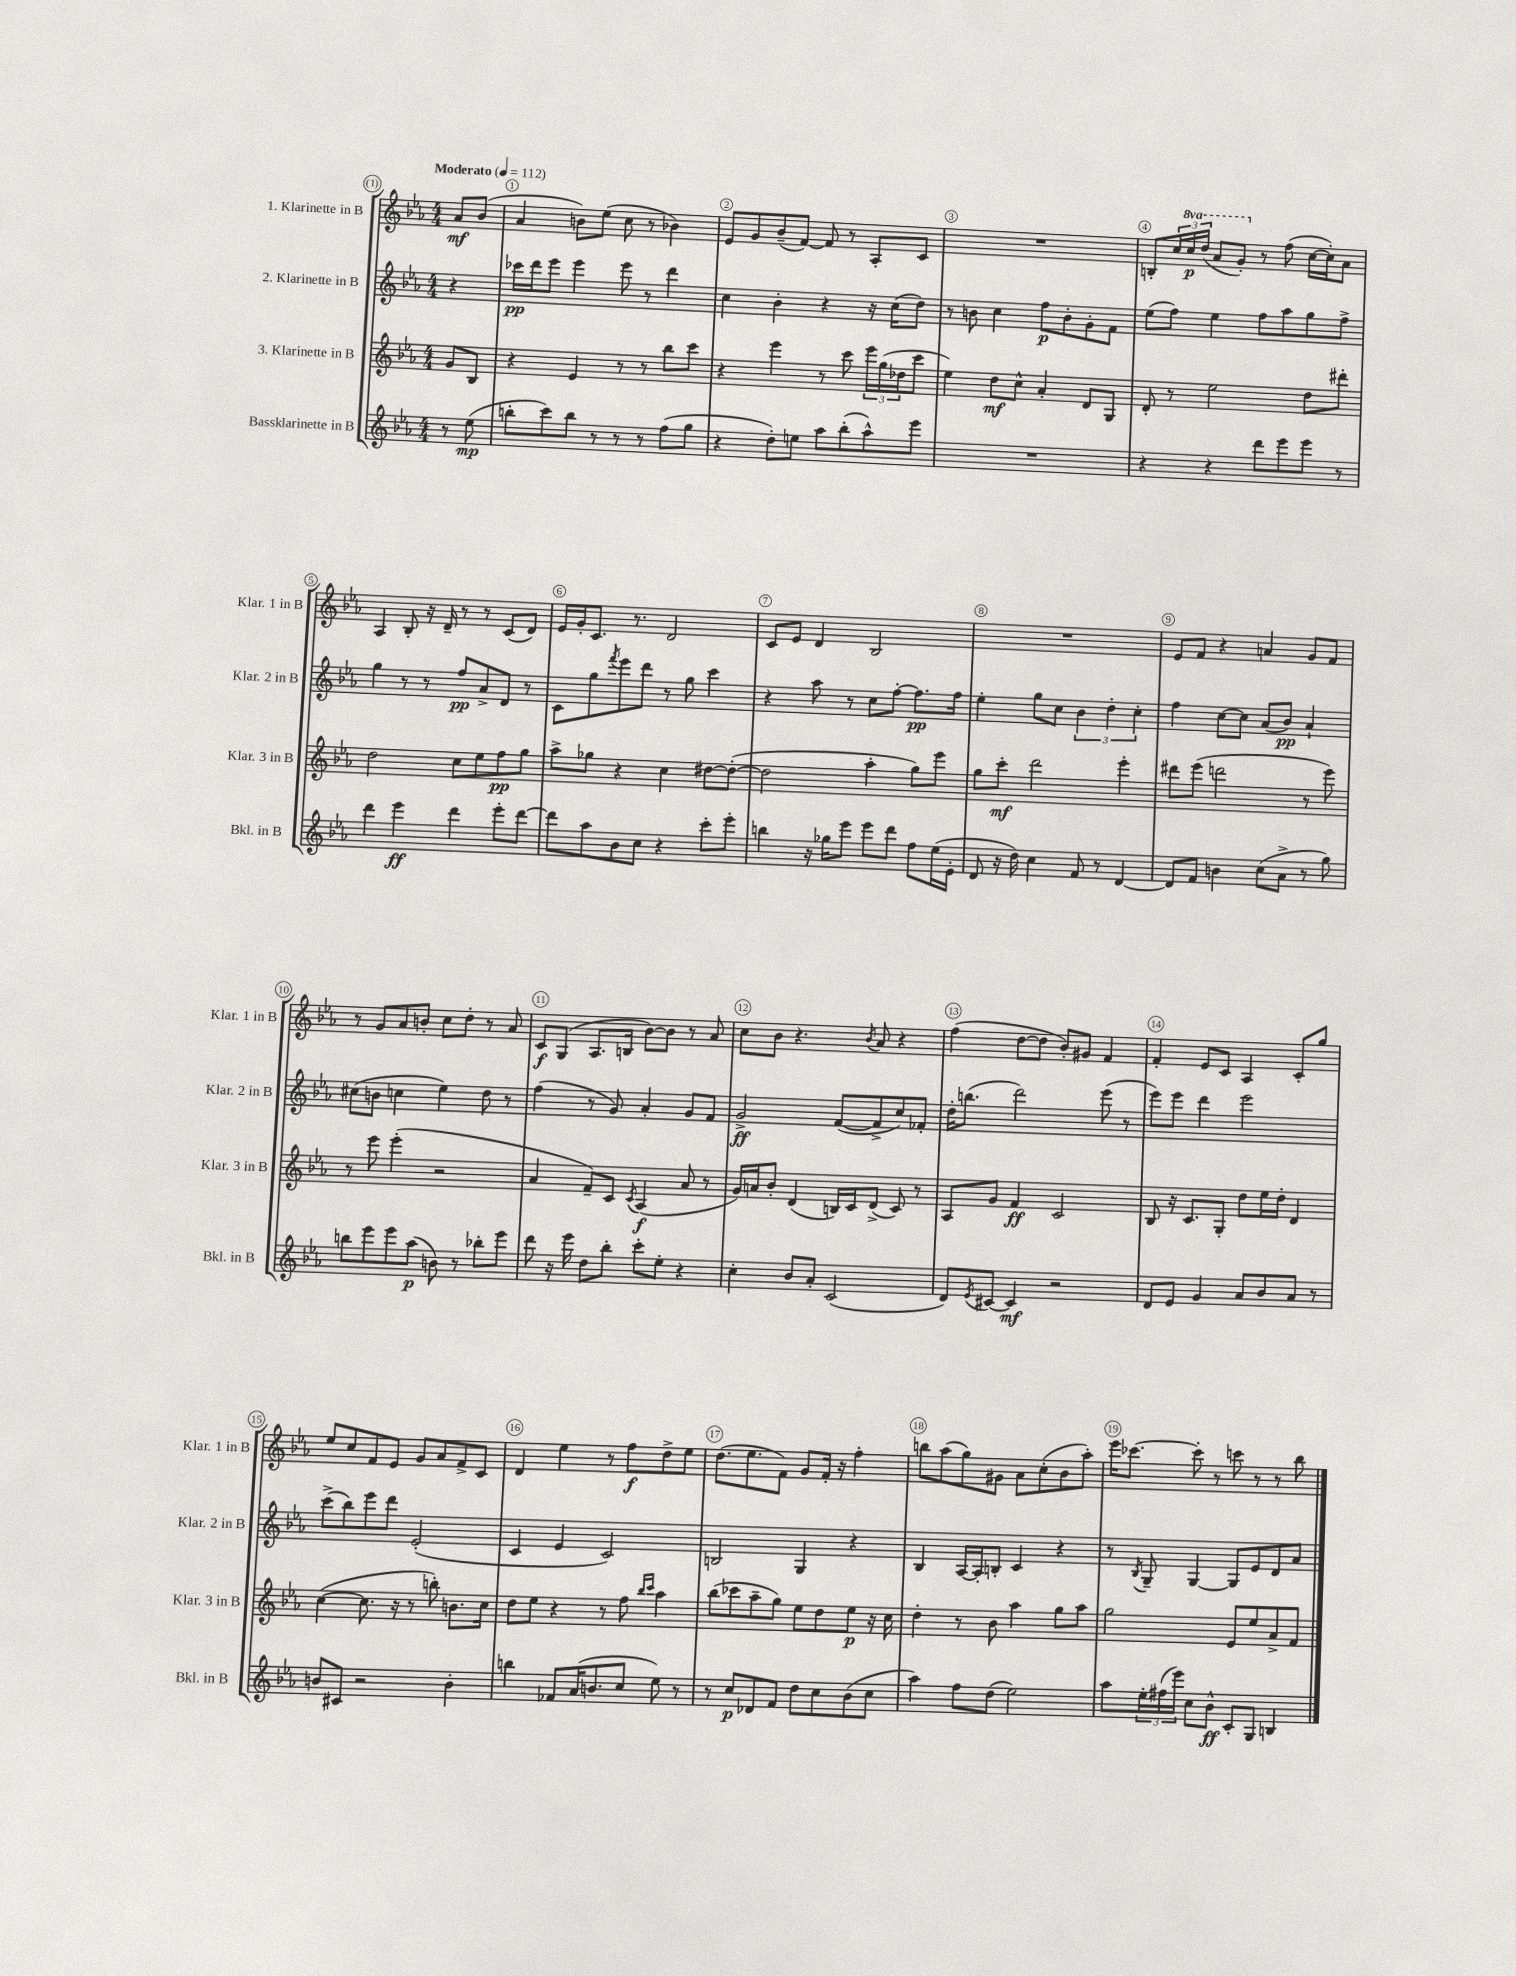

**kern	**dynam	**kern	**dynam	**kern	**dynam	**kern	**dynam
*part4	*part4	*part3	*part3	*part2	*part2	*part1	*part1
*staff4	*staff4	*staff3	*staff3	*staff2	*staff2	*staff1	*staff1
*I"Bassklarinette in B	*	*I"3. Klarinette in B	*	*I"2. Klarinette in B	*	*I"1. Klarinette in B	*
*I'Bkl. in B	*	*I'Klar. 3 in B	*	*I'Klar. 2 in B	*	*I'Klar. 1 in B	*
*clefG2	*	*clefG2	*	*clefG2	*	*clefG2	*
*k[b-e-a-]	*	*k[b-e-a-]	*	*k[b-e-a-]	*	*k[b-e-a-]	*
*M4/4	*	*M4/4	*	*M4/4	*	*M4/4	*
*MM112	*	*MM112	*	*MM112	*	*MM112	*
=	=	=	=	=	=	=	=
!	!	!	!	!	!	!LO:TX:a:B:t=Moderato	!
8r	.	8g/L	.	4r	.	8a-/L	mf
(8ee-\	mp	8B-/J	.	.	.	(8b-/J	.
=1	=1	=1	=1	=1	=1	=1	=1
8bbn'\L	.	4r	.	16ccc-X\LL	pp	4a-/	.
.	.	.	.	16ddd\J	.	.	.
8ccc\)	.	.	.	8eee-\J	.	.	.
8bb\J	.	4e-/	.	4eee-\	.	8bn\L)	.
8r	.	.	.	.	.	(8ee-\J	.
8r	.	8r	.	8eee-\	.	8cc\	.
8r	.	8r	.	8r	.	8r	.
(8ff\L	.	8bb-\L	.	4ddd\	.	4b-X\)	.
8gg\J	.	8ccc\J	.	.	.	.	.
=2	=2	=2	=2	=2	=2	=2	=2
4r	.	4r	.	4cc\	.	8e-/L	.
.	.	.	.	.	.	8g/	.
8dd'\L)	.	4eee-\	.	4b-'\	.	(8b-~/	.
8een\J	.	.	.	.	.	[8f/J)	.
8aa-\L	.	8r	.	4r	.	8f/]	.
(8bb-'\	.	8ccc\	.	.	.	8r	.
8aa-^^\)	.	24eee-\LL	.	16r	.	8A-'/L	.
.	.	(24gg\	.	.	.	.	.
.	.	.	.	(16cc\KL	.	.	.
.	.	24dd-X\J	.	.	.	.	.
8eee-\J	.	8ccc\J	.	8dd\J)	.	8c/J	.
=3	=3	=3	=3	=3	=3	=3	=3
1r	.	4ee-\)	.	8r	.	1r	.
.	.	.	.	8bn\	.	.	.
.	.	8dd\L	mf	4cc\	.	.	.
.	.	8cc^^\J	.	.	.	.	.
.	.	4a-'/	.	8ff\L	p	.	.
.	.	.	.	8b'\	.	.	.
.	.	8d/L	.	8g'\	.	.	.
.	.	8G/J	.	8f\J	.	.	.
=4	=4	=4	=4	=4	=4	=4	=4
4r	.	8d'/	.	(8ee-\L	.	8Bn'/L	.
.	.	8r	.	8ff\J)	.	24cc/L	.
*	*	*	*	*	*	*8va	*
.	.	.	.	.	.	24ccc/	p
.	.	.	.	.	.	(24ddd/JJ	.
4r	.	2ee-\	.	4ee-\	.	8aa-/L	.
.	.	.	.	.	.	8gg'/J)	.
*	*	*	*	*	*	*X8va	*
8ddd\L	.	.	.	8ff\L	.	8r	.
8eee-\	.	.	.	8aa-\	.	(8ff\	.
8eee-\J	.	8dd\L	.	8gg\	.	[16cc\LL	.
.	.	.	.	.	.	16cc'\J])	.
8r	.	8ddd#X'\J	.	8ff^\J	.	8a-\J	.
!!LO:LB:g=z
=5	=5	=5	=5	=5	=5	=5	=5
4ddd\	.	2dd\	.	4gg\	.	4A-/	.
4eee-\	ff	.	.	8r	.	8B-'/	.
.	.	.	.	8r	.	16r	.
.	.	.	.	.	.	16d~/	.
4ddd\	.	8cc\L	.	8ff/L	pp	8r	.
.	.	8ee-\	.	8a-^/	.	8r	.
8eee-'\L	.	8ff\	pp	8d/J	.	(8c/L	.
[8ddd\J	.	8gg\J	.	8r	.	8d/J)	.
=6	=6	=6	=6	=6	=6	=6	=6
8ddd\L]	.	8aa-^\L	.	8c\L	.	16e-/LL	.
.	.	.	.	.	.	16g'/J	.
8aa-\	.	8gg-X\J	.	8gg\	.	8.c/J	.
.	.	.	.	8qfff/	.	.	.
8b-\	.	4r	.	8eee-\	.	.	.
.	.	.	.	.	.	8.r	.
8cc\J	.	.	.	8ddd\J	.	.	.
4r	.	4cc\	.	8r	.	2d/	.
.	.	.	.	8gg\	.	.	.
8ccc'\L	.	[8dd#X\L	.	4ccc\	.	.	.
8eee-'\J	.	(8dd#'\J_	.	.	.	.	.
=7	=7	=7	=7	=7	=7	=7	=7
4bbn\	.	2dd#\]	.	4r	.	8c/L	.
.	.	.	.	.	.	8e-/J	.
16r	.	.	.	8aa-\	.	4d/	.
16gg-X\KL	.	.	.	.	.	.	.
8eee-\J	.	.	.	8r	.	.	.
8eee-\L	.	4aa-'\	.	8cc\L	.	2B-/	.
8ddd\J	.	.	.	[8ff'\J	.	.	.
8ff\L	.	8gg\L)	.	8.ff\L]	pp	.	.
(16ee-\L	.	8eee-\J	.	.	.	.	.
16e-'\JJ	.	.	.	16ff\Jk	.	.	.
=8	=8	=8	=8	=8	=8	=8	=8
8d/	.	8gg\L	.	4ee-'\	.	1r	.
16r	.	8ccc'\J	mf	.	.	.	.
16dd\)	.	.	.	.	.	.	.
4cc\	.	2ddd\	.	8gg\L	.	.	.
.	.	.	.	8cc\J	.	.	.
8f/	.	.	.	6b-\	.	.	.
8r	.	.	.	.	.	.	.
.	.	.	.	6dd'\	.	.	.
[4d/	.	4eee-'\	.	.	.	.	.
.	.	.	.	6cc'\	.	.	.
=9	=9	=9	=9	=9	=9	=9	=9
8d/L]	.	8ddd#X\L	.	4ff\	.	8e-/L	.
8f/J	.	(8eee-\J	.	.	.	8f/J	.
4bn\	.	2dddn\	.	[8cc\L	.	4r	.
.	.	.	.	8cc\J]	.	.	.
(8cc\L	.	.	.	(8a-/L	.	4an/	.
8a-^\J	.	.	.	8b-/J)	pp	.	.
8r	.	8r	.	4a-`/	.	8g/L	.
8gg\)	.	8eee-\)	.	.	.	8f/J	.
!!LO:LB:g=z
=10	=10	=10	=10	=10	=10	=10	=10
8bbn\L	.	8r	.	(8cc#X\L	.	8r	.
8eee-\	.	8eee-\	.	8bn\J	.	8g/L	.
8eee-\	.	(4eee-'\	.	4ccn\	.	8a-/	.
(8aa-\J	p	.	.	.	.	8bn'/J	.
8bn\)	.	2r	.	4ee-\)	.	8cc\L	.
8r	.	.	.	.	.	8dd'\J	.
8bb-X'\L	.	.	.	8dd\	.	8r	.
8eee-\J	.	.	.	8r	.	8a-/	.
=11	=11	=11	=11	=11	=11	=11	=11
8ddd\	.	4a-/	.	(4ff\	.	8c/L	f
16r	.	.	.	.	.	(8G/J	.
16eee-\	.	.	.	.	.	.	.
8dd\L	.	8f~/L)	.	8r	.	8.A-/L	.
8bb-'\J	.	8c/J	.	8g/)	.	.	.
.	.	.	.	.	.	16Bn/Jk	.
.	.	8qc/	.	.	.	.	.
8ccc'\L	.	(4A-/	f	4a-'/	.	[8b-\L)	.
8ee-'\J	.	.	.	.	.	8b-\J]	.
4r	.	8a-/	.	8g/L	.	8r	.
.	.	8r	.	8f/J	.	8a-/	.
=12	=12	=12	=12	=12	=12	=12	=12
4cc'\	.	16g/LL)	.	2g^/	ff	8cc\L	.
.	.	16an/J	.	.	.	.	.
.	.	8b-'/J	.	.	.	8b-\J	.
8b-/L	.	(4d/	.	.	.	4.r	.
8a-'/J	.	.	.	.	.	.	.
(2c/	.	16Bn/LL)	.	([8f/L	.	.	.
.	.	16c/J	.	.	.	.	.
.	.	.	.	.	.	8qb-/	.
.	.	(8d^/J	.	8f^/]	.	8a-/	.
.	.	8c/)	.	8cc/)	.	4r	.
.	.	8r	.	8f-X'/J	.	.	.
=13	=13	=13	=13	=13	=13	=13	=13
8d/L)	.	8A-/L	.	16dd'\KL	.	(4ff\	.
.	.	.	.	(8.bbn\J	.	.	.
8qe-/	.	.	.	.	.	.	.
[8c#X/J	.	8g/J	.	.	.	.	.
4c#/]	mf	4f/	ff	2ddd\)	.	[8dd\L	.
.	.	.	.	.	.	8dd\J]	.
2r	.	2c/	.	.	.	8b-'/L)	.
.	.	.	.	.	.	8g#X/J	.
.	.	.	.	(8eee-\	.	4f/	.
.	.	.	.	8r	.	.	.
=14	=14	=14	=14	=14	=14	=14	=14
8d/L	.	8B-/	.	8eee-\L)	.	4f'/	.
8e-/J	.	16r	.	8eee-\J	.	.	.
.	.	8.c/L	.	.	.	.	.
4g/	.	.	.	4ddd\	.	8e-/L	.
.	.	8G'/J	.	.	.	8c/J	.
8a-/L	.	8dd\L	.	2eee-\	.	4A-/	.
8b-/	.	16ee-\L	.	.	.	.	.
.	.	16dd'\JJ	.	.	.	.	.
8a-/J	.	4d/	.	.	.	8c'/L	.
8r	.	.	.	.	.	8gg/J	.
!!LO:LB:g=z
=15	=15	=15	=15	=15	=15	=15	=15
8bn/L	.	([4cc\	.	(8ccc^\L	.	8ee-/L	.
8c#X/J	.	.	.	8bb-\)	.	8cc/	.
2r	.	8.cc\]	.	8eee-\	.	8f/	.
.	.	.	.	8ddd\J	.	8e-/J	.
.	.	16r	.	.	.	.	.
.	.	8r	.	(2e-'/	.	8g/L	.
.	.	8bbn'\)	.	.	.	8a-/	.
4b'\	.	8.bn\L	.	.	.	8f^/	.
.	.	.	.	.	.	8c/J	.
.	.	16cc\Jk	.	.	.	.	.
=16	=16	=16	=16	=16	=16	=16	=16
4bbn\	.	8dd\L	.	4c/	.	4d/	.
.	.	8ee-\J	.	.	.	.	.
8f-X/L	.	4r	.	4e-/	.	4ee-\	.
(16a-/K	.	.	.	.	.	.	.
8.bn/	.	.	.	.	.	.	.
.	.	8r	.	2c/)	.	8r	.
8cc/J	.	8ff\	.	.	.	8ff\L	f
.	.	16qqbb-/LL	.	.	.	.	.
.	.	16qqccc/JJ	.	.	.	.	.
8ee-\)	.	4aa-\	.	.	.	8dd^\	.
8r	.	.	.	.	.	8ee-\J	.
=17	=17	=17	=17	=17	=17	=17	=17
8r	.	(8bb-\L	.	2Bn/	.	(8.dd\L	.
8cc/L	p	8ccc-X\	.	.	.	.	.
.	.	.	.	.	.	8.ee-\	.
8d-X/	.	8aa-~\	.	.	.	.	.
8f/J	.	8gg\J)	.	.	.	8f\J)	.
8dd\L	.	8ee-\L	.	4G/	.	8g/L	.
8cc\	.	8dd\	.	.	.	16f'/Jk	.
.	.	.	.	.	.	16r	.
(8b-\	.	8ee-\J	p	4r	.	4ff'\	.
8cc\J	.	16r	.	.	.	.	.
.	.	16cc\	.	.	.	.	.
=18	=18	=18	=18	=18	=18	=18	=18
4aa-\)	.	4dd'\	.	4B-/	.	8bbn\L	.
.	.	.	.	.	.	(8aa-\	.
8ff\L	.	8r	.	[16A-/LL	.	8gg\)	.
.	.	.	.	16A-'/J]	.	.	.
(8dd\J	.	8b-\	.	8Bn'/J	.	8g#X\J	.
2ee-\)	.	4aa-\	.	4c/	.	8a-\L	.
.	.	.	.	.	.	(8cc'\	.
.	.	8gg\L	.	4r	.	8b-\	.
.	.	8aa-\J	.	.	.	8aa-'\J)	.
=19	=19	=19	=19	=19	=19	=19	=19
8aa-\L	.	2gg\	.	8r	.	16eee-\KL	.
.	.	.	.	.	.	[8.ccc-X\J	.
.	.	.	.	8qB-/	.	.	.
24ee-'\L	.	.	.	8G~/	.	.	.
(24ff#X\	.	.	.	.	.	.	.
24eee-\JJ)	.	.	.	.	.	.	.
8cc\L	.	.	.	[4G/	.	8ccc-'\]	.
8b-^^\J	ff	.	.	.	.	8r	.
8c'/L	.	8e-/L	.	8G/L]	.	8cccn\	.
8G/J	.	8ee-/	.	8e-/	.	8r	.
4Bn/	.	8a-^/	.	8d/	.	8r	.
.	.	8f/J	.	8a-/J	.	8bb-\	.
==	==	==	==	==	==	==	==
*-	*-	*-	*-	*-	*-	*-	*-
